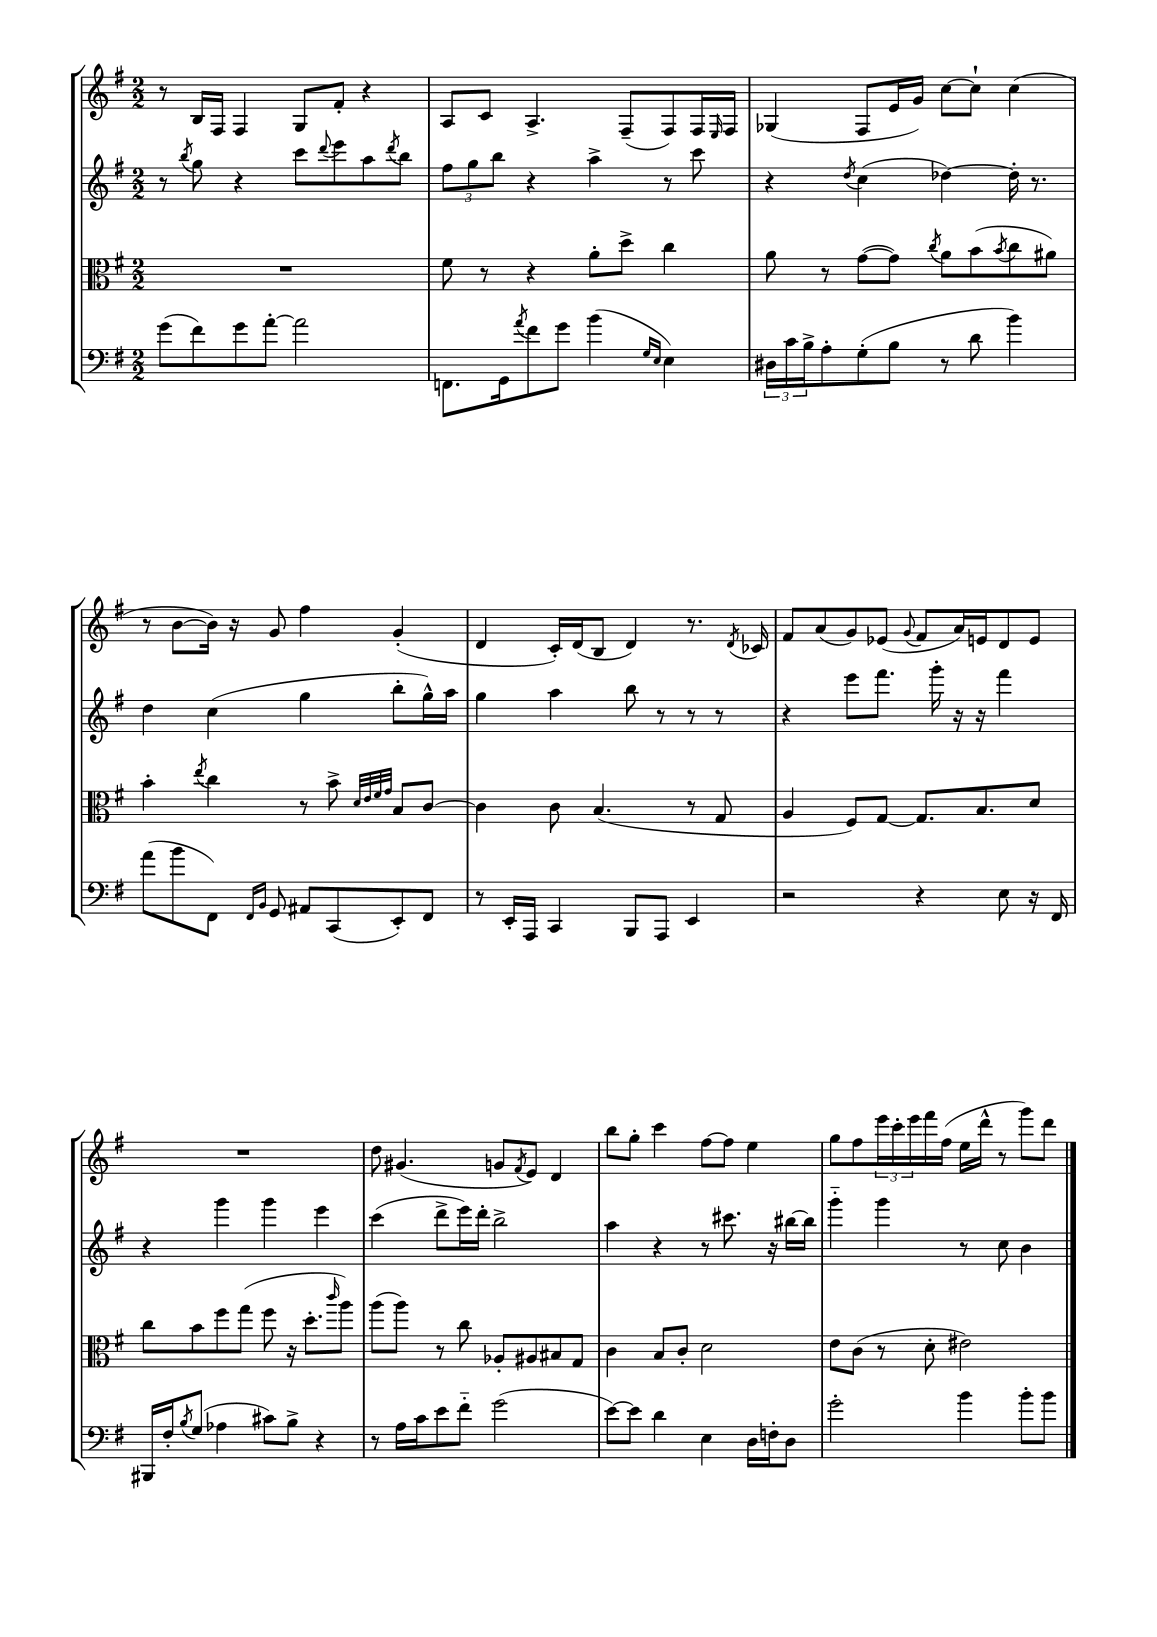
<<
\new StaffGroup <<
\new Staff = "s0" {
    \clef treble \key g \major \numericTimeSignature \time 2/2
    r8 b16 fis16 fis4 g8 fis'8-. r4 |
    a8 c'8 a4.-> fis8--( fis8) fis16 \grace { e16 } fis16 |
    ges4( fis8 e'16 g'16) c''8~ c''8-! c''4( |
    r8 b'8~ b'16) r16 g'8 fis''4 g'4-.( |
    d'4 c'16-.) d'16( b8 d'4) r8. \acciaccatura { d'8 } ces'16 |
    fis'8 a'8( g'8) ees'8( \appoggiatura { g'8 } fis'8 a'16) e'16 d'8 e'8 |
    R1 |
    d''8 gis'4.( g'8 \acciaccatura { fis'8 } e'8) d'4 |
    b''8 g''8-. c'''4 fis''8~ fis''8 e''4 |
    g''8 fis''8 \tuplet 3/2 { e'''16 c'''16-. e'''16 } fis'''16 fis''16( e''16 d'''16-^ r8 g'''8) d'''8 \bar "|." |
}
\new Staff = "s1" {
    \clef treble \key g \major \numericTimeSignature \time 2/2
    r8 \acciaccatura { b''8 } g''8 r4 c'''8 \appoggiatura { d'''8 } e'''8 a''8 \acciaccatura { d'''8 } b''8 |
    \tuplet 3/2 { fis''8 g''8 b''8 } r4 a''4-> r8 c'''8 |
    r4 \acciaccatura { d''8 } c''4( des''4~) des''16-. r8. |
    d''4 c''4( g''4 b''8-. g''16-^) a''16 |
    g''4 a''4 b''8 r8 r8 r8 |
    r4 e'''8 fis'''8. g'''16-. r16 r16 fis'''4 |
    r4 g'''4 g'''4 e'''4 |
    c'''4( d'''8-> e'''16) d'''16-. b''2-> |
    a''4 r4 r8 cis'''8. r16 bis''16~ bis''16 |
    g'''4-_ g'''4 r8 c''8 b'4 \bar "|." |
}
\new Staff = "s2" {
    \clef alto \key g \major \numericTimeSignature \time 2/2
    R1 |
    fis'8 r8 r4 a'8-. d''8-> c''4 |
    a'8 r8 g'8~( g'8) \acciaccatura { c''8 } a'8 b'8( \acciaccatura { b'8 } c''8 ais'8) |
    b'4-. \acciaccatura { e''8 } c''4 r8 b'8-> \grace { d'32 e'32 fis'32 g'32 } b8 c'8~ |
    c'4 c'8 b4.( r8 g8 |
    a4 fis8) g8~ g8. b8. d'8 |
    c''8 b'8 fis''8 g''8( fis''8 r16 d''8.-. \grace { c'''16 } a''8) |
    a''8( a''8) r8 c''8 aes8-. ais8 bis8 g8 |
    c'4 b8 c'8-. d'2 |
    e'8 c'8( r8 d'8-. eis'2) \bar "|." |
}
\new Staff = "s3" {
    \clef bass \key g \major \numericTimeSignature \time 2/2
    g'8( fis'8) g'8 a'8~-. a'2 |
    f,8. g,16 \acciaccatura { a'8 } fis'8 g'8 b'4( \grace { g16 e16 } e4) |
    \tuplet 3/2 { dis16 c'16 b16-> } a8-. g8-.( b8 r8 d'8 b'4) |
    a'8( b'8 fis,8) \grace { fis,16 b,16 } g,8 ais,8 c,8( e,8-.) fis,8 |
    r8 e,16-. a,,16 c,4 b,,8 a,,8 e,4 |
    r2 r4 e8 r16 fis,16 |
    bis,,16 fis16-. \acciaccatura { b8 } g8( aes4 cis'8) b8-> r4 |
    r8 a16 c'16 e'8 fis'8-_ g'2( |
    e'8~) e'8 d'4 e4 d16 f16-. d8 |
    g'2-. b'4 b'8-. b'8 \bar "|." |
}
>>
>>
\layout { \context { \Score \remove "Bar_number_engraver" } }
